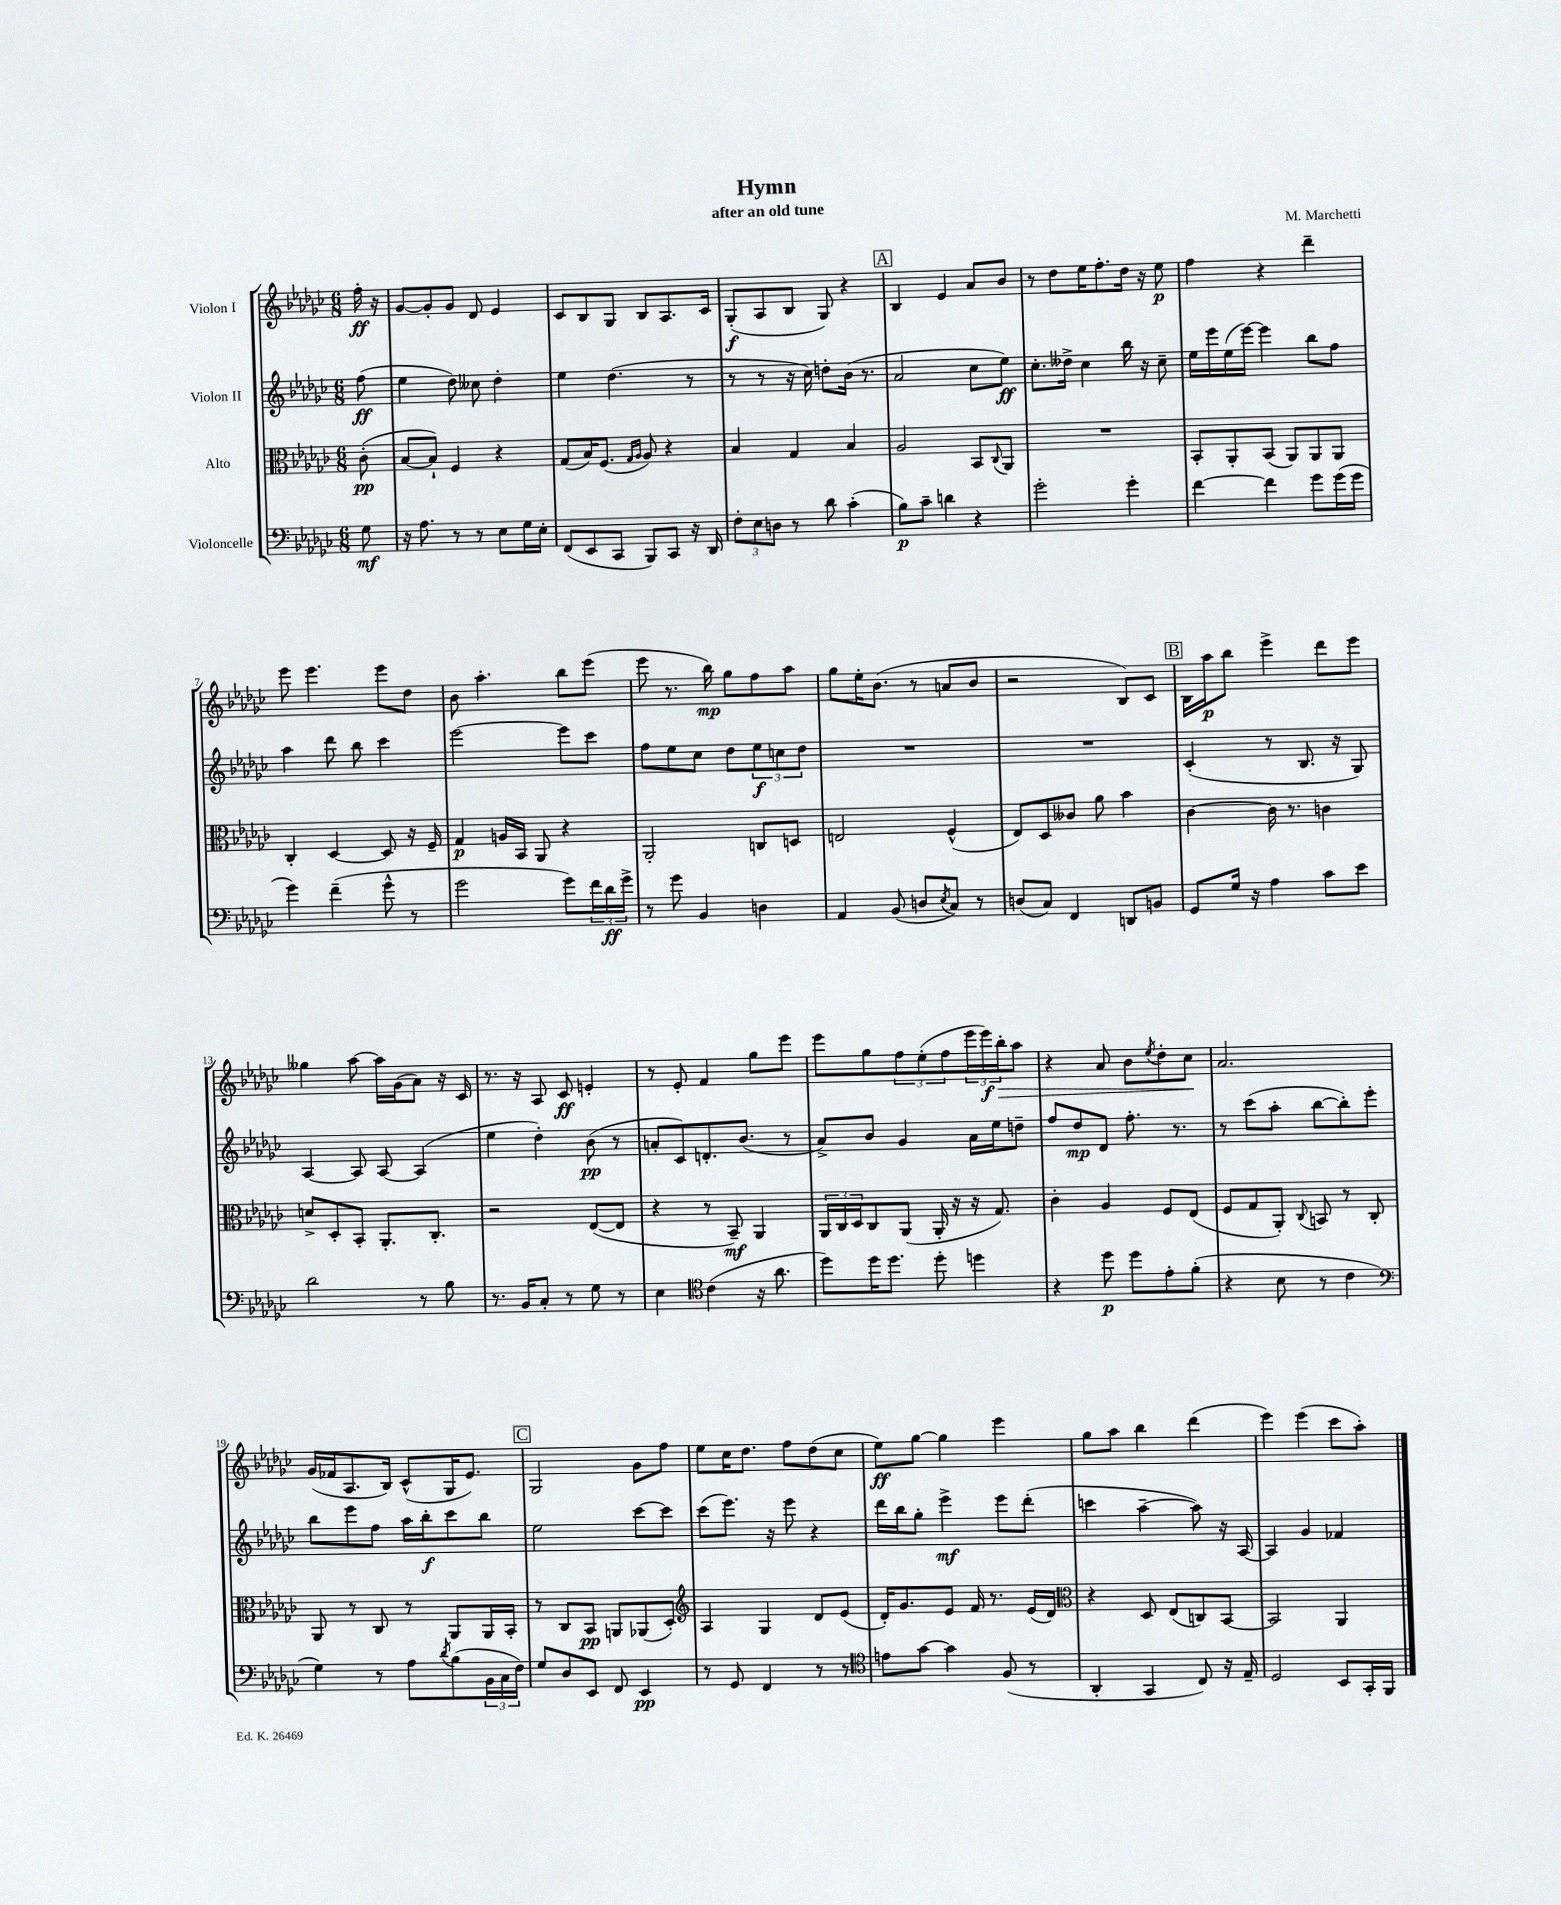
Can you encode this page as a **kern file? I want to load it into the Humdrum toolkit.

**kern	**dynam	**kern	**dynam	**kern	**dynam	**kern	**dynam
*part4	*part4	*part3	*part3	*part2	*part2	*part1	*part1
*staff4	*staff4	*staff3	*staff3	*staff2	*staff2	*staff1	*staff1
*I"Violoncelle	*	*I"Alto	*	*I"Violon II	*	*I"Violon I	*
*clefF4	*	*clefC3	*	*clefG2	*	*clefG2	*
*k[b-e-a-d-g-c-]	*	*k[b-e-a-d-g-c-]	*	*k[b-e-a-d-g-c-]	*	*k[b-e-a-d-g-c-]	*
*M6/8	*	*M6/8	*	*M6/8	*	*M6/8	*
=	=	=	=	=	=	=	=
8G-\	mf	(8c-'\	pp	(8ff\	ff	16ff'\	ff
.	.	.	.	.	.	16r	.
=1	=1	=1	=1	=1	=1	=1	=1
16r	.	[8B-/L	.	4ee-\	.	[8g-/L	.
8.A-\	.	.	.	.	.	.	.
.	.	8B-`/J])	.	.	.	8g-'/]	.
8r	.	4F/	.	8dd-\)	.	8g-/J	.
8r	.	.	.	8cc--X\	.	8d-/	.
8E-\L	.	4r	.	4dd-'\	.	4e-/	.
16G-\L	.	.	.	.	.	.	.
16E-'\JJ	.	.	.	.	.	.	.
=2	=2	=2	=2	=2	=2	=2	=2
(8FF/L	.	(8G-/L	.	4ee-\	.	8c-/L	.
8EE-/	.	16B-/K)	.	.	.	8B-/	.
.	.	(8.F/J	.	.	.	.	.
8CC-/J	.	.	.	(4.dd-\	.	8G-/J	.
.	.	16qqG-/LL	.	.	.	.	.
.	.	16qqA-/JJ	.	.	.	.	.
8BBB-/L)	.	8A-/)	.	.	.	8B-/L	.
8CC-/J	.	4r	.	.	.	8.A-/	.
16r	.	.	.	8r	.	.	.
16DD-/	.	.	.	.	.	16c-/Jk	.
=3	=3	=3	=3	=3	=3	=3	=3
12F'\L	.	4B-/	.	8r	.	(8G-'/L	f
12E-\	.	.	.	.	.	.	.
.	.	.	.	8r	.	8A-/	.
12Dn\J	.	.	.	.	.	.	.
8r	.	4G-/	.	16r	.	8B-/J	.
.	.	.	.	16cc-\)	.	.	.
8d-\	.	.	.	8ddn'\L	.	8G-/)	.
(4c-'\	.	4B-/	.	(16b-\Jk	.	4r	.
.	.	.	.	8.r	.	.	.
!!LO:REH:place=s1:t=A
=4	=4	=4	=4	=4	=4	=4	=4
8B-\L)	p	2A-/	.	2a-/	.	4B-/	.
8c-~\J	.	.	.	.	.	.	.
4dn\	.	.	.	.	.	4e-/	.
4r	.	8BB-/L	.	8cc-\L	.	8a-/L	.
.	.	8qqC-/	.	.	.	.	.
.	.	8AA-/J	.	8ee-\J)	ff	8b-/J	.
=5	=5	=5	=5	=5	=5	=5	=5
2g-'\	.	2.r	.	8.cc-'\L	.	8r	.
.	.	.	.	.	.	8dd-\L	.
.	.	.	.	16dd--X^\Jk	.	.	.
.	.	.	.	4cc-\	.	16ee-\K	.
.	.	.	.	.	.	8.ff'\	.
4g-'\	.	.	.	16bb-\	.	16dd-\Jk	.
.	.	.	.	16r	.	16r	.
.	.	.	.	8cc-~\	.	8ee-\	p
=6	=6	=6	=6	=6	=6	=6	=6
[4f\	.	8BB-'/L	.	16ee-\LL	.	4ff\	.
.	.	.	.	16eee-\	.	.	.
.	.	8AA-'/	.	(16ee-\	.	.	.
.	.	.	.	[16eee-\JJ)	.	.	.
4f\]	.	(8BB-/J	.	4eee-\]	.	4r	.
.	.	8AA-/L)	.	.	.	.	.
8g-\L	.	8AA-/	.	8bb-\L	.	4ddd-~\	.
(16g-\L	.	8AA-/J	.	8ff\J	.	.	.
16g-\JJ	.	.	.	.	.	.	.
!!LO:LB:g=z
=7	=7	=7	=7	=7	=7	=7	=7
4g-\)	.	4C-'/	.	4aa-\	.	8eee-\	.
.	.	.	.	.	.	4.eee-\	.
(4f~\	.	[4D-/	.	8ddd-\	.	.	.
.	.	.	.	8bb-\	.	.	.
8g-^^\	.	8D-/]	.	4ccc-\	.	8eee-\L	.
8r	.	16r	.	.	.	8dd-\J	.
.	.	16F~/	.	.	.	.	.
=8	=8	=8	=8	=8	=8	=8	=8
2g-\	.	4G-/	p	[2eee-\	.	8b-\	.
.	.	.	.	.	.	4.aa-'\	.
.	.	16An/LL	.	.	.	.	.
.	.	16BB-/JJ	.	.	.	.	.
.	.	8AA-/	.	.	.	.	.
8g-\L)	.	4r	.	8eee-\L]	.	8bb-\L	.
24f\L	.	.	.	8ccc-\J	.	(8eee-\J	.
24d-\	ff	.	.	.	.	.	.
24g-^\JJ	.	.	.	.	.	.	.
=9	=9	=9	=9	=9	=9	=9	=9
8r	.	2AA-'/	.	8ff\L	.	8eee-\	.
8g-\	.	.	.	8ee-\	.	8.r	.
4BB-/	.	.	.	8cc-\J	.	.	.
.	.	.	.	.	.	16bb-\)	mp
.	.	.	.	8dd-\L	.	8gg-\L	.
4Dn\	.	8Cn/L	.	12ee-\	f	8ff\	.
.	.	.	.	12ccn\	.	.	.
.	.	8Dn/J	.	.	.	8aa-\J	.
.	.	.	.	12dd-\J	.	.	.
=10	=10	=10	=10	=10	=10	=10	=10
4AA-/	.	2En/	.	2.r	.	8gg-\L	.
.	.	.	.	.	.	16ee-'\K	.
.	.	.	.	.	.	(8.b-\J	.
(8BB-/	.	.	.	.	.	.	.
8Dn/L	.	.	.	.	.	8r	.
8qE-/	.	.	.	.	.	.	.
8C-/J)	.	(4F^^/	.	.	.	8an/L	.
8r	.	.	.	.	.	8b-/J	.
=11	=11	=11	=11	=11	=11	=11	=11
(8Dn/L	.	8E-/L)	.	2.r	.	2r	.
8C-/J)	.	8D-/	.	.	.	.	.
4FF/	.	8c--X/J	.	.	.	.	.
.	.	8a-\	.	.	.	.	.
8DDn/L	.	4b-\	.	.	.	8B-/L)	.
8BBn/J	.	.	.	.	.	8c-/J	.
!!LO:REH:place=s1:t=B
=12	=12	=12	=12	=12	=12	=12	=12
8GG-/L	.	[4c-\	.	(4c-'/	.	16B-\LL	.
.	.	.	.	.	.	16aa-\J	p
16G-/Jk	.	.	.	.	.	8bb-\J	.
16r	.	.	.	.	.	.	.
4A-\	.	16c-\]	.	8r	.	4eee-^\	.
.	.	8.r	.	.	.	.	.
.	.	.	.	8.B-/	.	.	.
8c-\L	.	4cn\	.	.	.	8ddd-\L	.
.	.	.	.	16r	.	.	.
8e-\J	.	.	.	8G-/)	.	8eee-\J	.
!!LO:LB:g=z
=13	=13	=13	=13	=13	=13	=13	=13
2d-\	.	8dn^/L	.	[4A-/	.	4gg--X\	.
.	.	8D-'/	.	.	.	.	.
.	.	8BB-'/J	.	8A-/]	.	[8aa-\	.
.	.	8.AA-'/L	.	[8A-/	.	16aa-\LL]	.
.	.	.	.	.	.	(16g-\J	.
8r	.	.	.	(4A-/]	.	8a-\J)	.
.	.	8.C-'/J	.	.	.	.	.
8B-\	.	.	.	.	.	16r	.
.	.	.	.	.	.	16c-/	.
=14	=14	=14	=14	=14	=14	=14	=14
8.r	.	2r	.	4ee-\	.	8.r	.
16BB-/KL	.	.	.	.	.	16r	.
8C-'/J	.	.	.	4dd-'\)	.	8A-/	.
8r	.	.	.	.	.	8c-/	ff
8G-\	.	([8E-/L	.	(8b-\	pp	4en'/	.
8r	.	8E-/J]	.	8r	.	.	.
=15	=15	=15	=15	=15	=15	=15	=15
4E-\	.	4r	.	8an'/L	.	8r	.
.	.	.	.	8c-/)	.	8e-'/	.
*clefC4	*	*	*	*	*	*	*
(4c-\	.	8r	.	8.dn'/	.	4f/	.
.	.	8BB-~/)	mf	.	.	.	.
.	.	.	.	(8.b-/J	.	.	.
16r	.	4AA-/	.	.	.	8gg-\L	.
8.a-\	.	.	.	.	.	.	.
.	.	.	.	8r	.	8eee-\J	.
=16	=16	=16	=16	=16	=16	=16	=16
8dd-\L)	.	24AA-/LL	.	8a-^/L)	.	8eee-\L	.
.	.	24C-/	.	.	.	.	.
.	.	24D-/J	.	.	.	.	.
16dd-\K	.	8C-/	.	8b-/J	.	8gg-\	.
8.dd-\J	.	.	.	.	.	.	.
.	.	(8AA-/J	.	4g-/	.	12ff\	.
.	.	.	.	.	.	(12ee-'\	.
8dd-'\	.	16AA-'/	.	.	.	.	.
.	.	.	.	.	.	12ff\	.
.	.	16r	.	.	.	.	.
4ddn\	.	16r	.	16a-\LL	.	24eee-\L	.
.	.	.	.	.	.	24eee-\)	f
.	.	8.G-/)	.	16ee-\J	.	.	.
!	!	!	!	!	!	!	!LO:HP:b
.	.	.	.	.	.	24bb-'\J	>
.	.	.	.	8ddn~\J	.	8aa-\J	.
=17	=17	=17	=17	=17	=17	=17	=17
4r	.	4c-'\	.	8ff/L	.	4r	.
.	.	.	.	8dd-/	mp	.	.
8dd-\	p	4A-/	.	8d-/J	.	8a-/	.
8dd-\L	.	.	.	8.ff'\	.	8b-\L	.
.	.	.	.	.	.	8qee-/	.
8e-'\	.	8F/L	.	.	.	8dd-'\	.
.	.	.	.	8.r	.	.	.
(8f'\J	.	(8E-/J	.	.	.	8cc-\J	.
.	.	.	.	.	.	.	]
=18	=18	=18	=18	=18	=18	=18	=18
4r	.	8F/L	.	8r	.	2.a-/	.
.	.	8G-/	.	(8ccc-\L	.	.	.
8B-\	.	8AA-'/J)	.	8aa-'\J	.	.	.
.	.	8qqC-/	.	.	.	.	.
8r	.	8BBn/	.	[8bb-\L	.	.	.
4c-\	.	8r	.	8bb-'\])	.	.	.
.	.	8C-'/	.	8eee-'\J	.	.	.
!!LO:LB:g=z
=19	=19	=19	=19	=19	=19	=19	=19
*clefF4	*	*	*	*	*	*	*
4G-\)	.	8AA-/	.	8bb-\L	.	(16g-/LL	.
.	.	.	.	.	.	16f-X/J	.
.	.	8r	.	8eee-\	.	8.A-/	.
8r	.	8C-/	.	8ff\J	.	.	.
.	.	.	.	.	.	16B-/Jk)	.
8A-\L	.	8r	.	16aa-\LL	.	(8c-^^/L	.
.	.	.	.	16bb-'\J	f	.	.
8qd-/	.	.	.	.	.	.	.
(8B-\	.	8AA-/L	.	8ccc-\	.	16G-/K	.
.	.	.	.	.	.	8.e-/J)	.
24BB-\L	.	16AA-/L	.	8bb-\J	.	.	.
24C-\	.	.	.	.	.	.	.
.	.	16BB-'/JJ	.	.	.	.	.
24F\JJ)	.	.	.	.	.	.	.
!!LO:REH:place=s1:t=C
=20	=20	=20	=20	=20	=20	=20	=20
8G-/L	.	8r	.	2ee-\	.	2G-/	.
8D-/	.	8C-/L	.	.	.	.	.
8EE-/J	.	8BB-/J	pp	.	.	.	.
8FF/	.	8AAn/L	.	.	.	.	.
4EE-/	pp	(8AA-X/	.	[8ccc-\L	.	8g-\L	.
.	.	8D-'/J)	.	8ccc-\J]	.	8ff\J	.
=21	=21	=21	=21	=21	=21	=21	=21
*	*	*clefG2	*	*	*	*	*
8r	.	4A-/	.	(8ccc-\L	.	8ee-\L	.
8GG-/	.	.	.	8.eee-\J)	.	16cc-\K	.
.	.	.	.	.	.	8.dd-\J	.
4FF/	.	4G-/	.	.	.	.	.
.	.	.	.	16r	.	.	.
.	.	.	.	8eee-\	.	8ff\L	.
8r	.	8d-/L	.	4r	.	(8dd-\	.
8r	.	(8e-/J	.	.	.	8cc-\J	.
=22	=22	=22	=22	=22	=22	=22	=22
*clefC4	*	*	*	*	*	*	*
8en\L	.	16d-'/KL)	.	16ddd-\LL	.	8ee-\L)	ff
.	.	8.g-/	.	16bb-\J	.	.	.
[8g-\J	.	.	.	8gg-'\J	.	[8gg-\J	.
4g-\]	.	8e-/J	.	4eee-^\	mf	4gg-\]	.
.	.	16f/	.	.	.	.	.
.	.	8.r	.	.	.	.	.
(8F/	.	.	.	8eee-\L	.	4eee-\	.
8r	.	(16e-/LL	.	(8ddd-'\J	.	.	.
.	.	16d-/JJ)	.	.	.	.	.
=23	=23	=23	=23	=23	=23	=23	=23
*	*	*clefC3	*	*	*	*	*
4AA-'/	.	4r	.	4cccn\	.	8gg-\L	.
.	.	.	.	.	.	8aa-\J	.
4GG-/	.	8D-/	.	[4aa-~\	.	4bb-\	.
.	.	(8E-/L	.	.	.	.	.
8C-/)	.	8Cn/)	.	8aa-\])	.	(4ddd-\	.
16r	.	[8BB-/J	.	16r	.	.	.
16E-~/	.	.	.	[16A-/	.	.	.
=24	=24	=24	=24	=24	=24	=24	=24
2D-/	.	2BB-/]	.	4A-/]	.	4eee-\)	.
.	.	.	.	4g-/	.	(4eee-\	.
8BB-/L	.	4AA-/	.	4f-X/	.	8ccc-\L	.
16GG-'/L	.	.	.	.	.	8aa-'\J)	.
16FF/JJ	.	.	.	.	.	.	.
==	==	==	==	==	==	==	==
*-	*-	*-	*-	*-	*-	*-	*-
